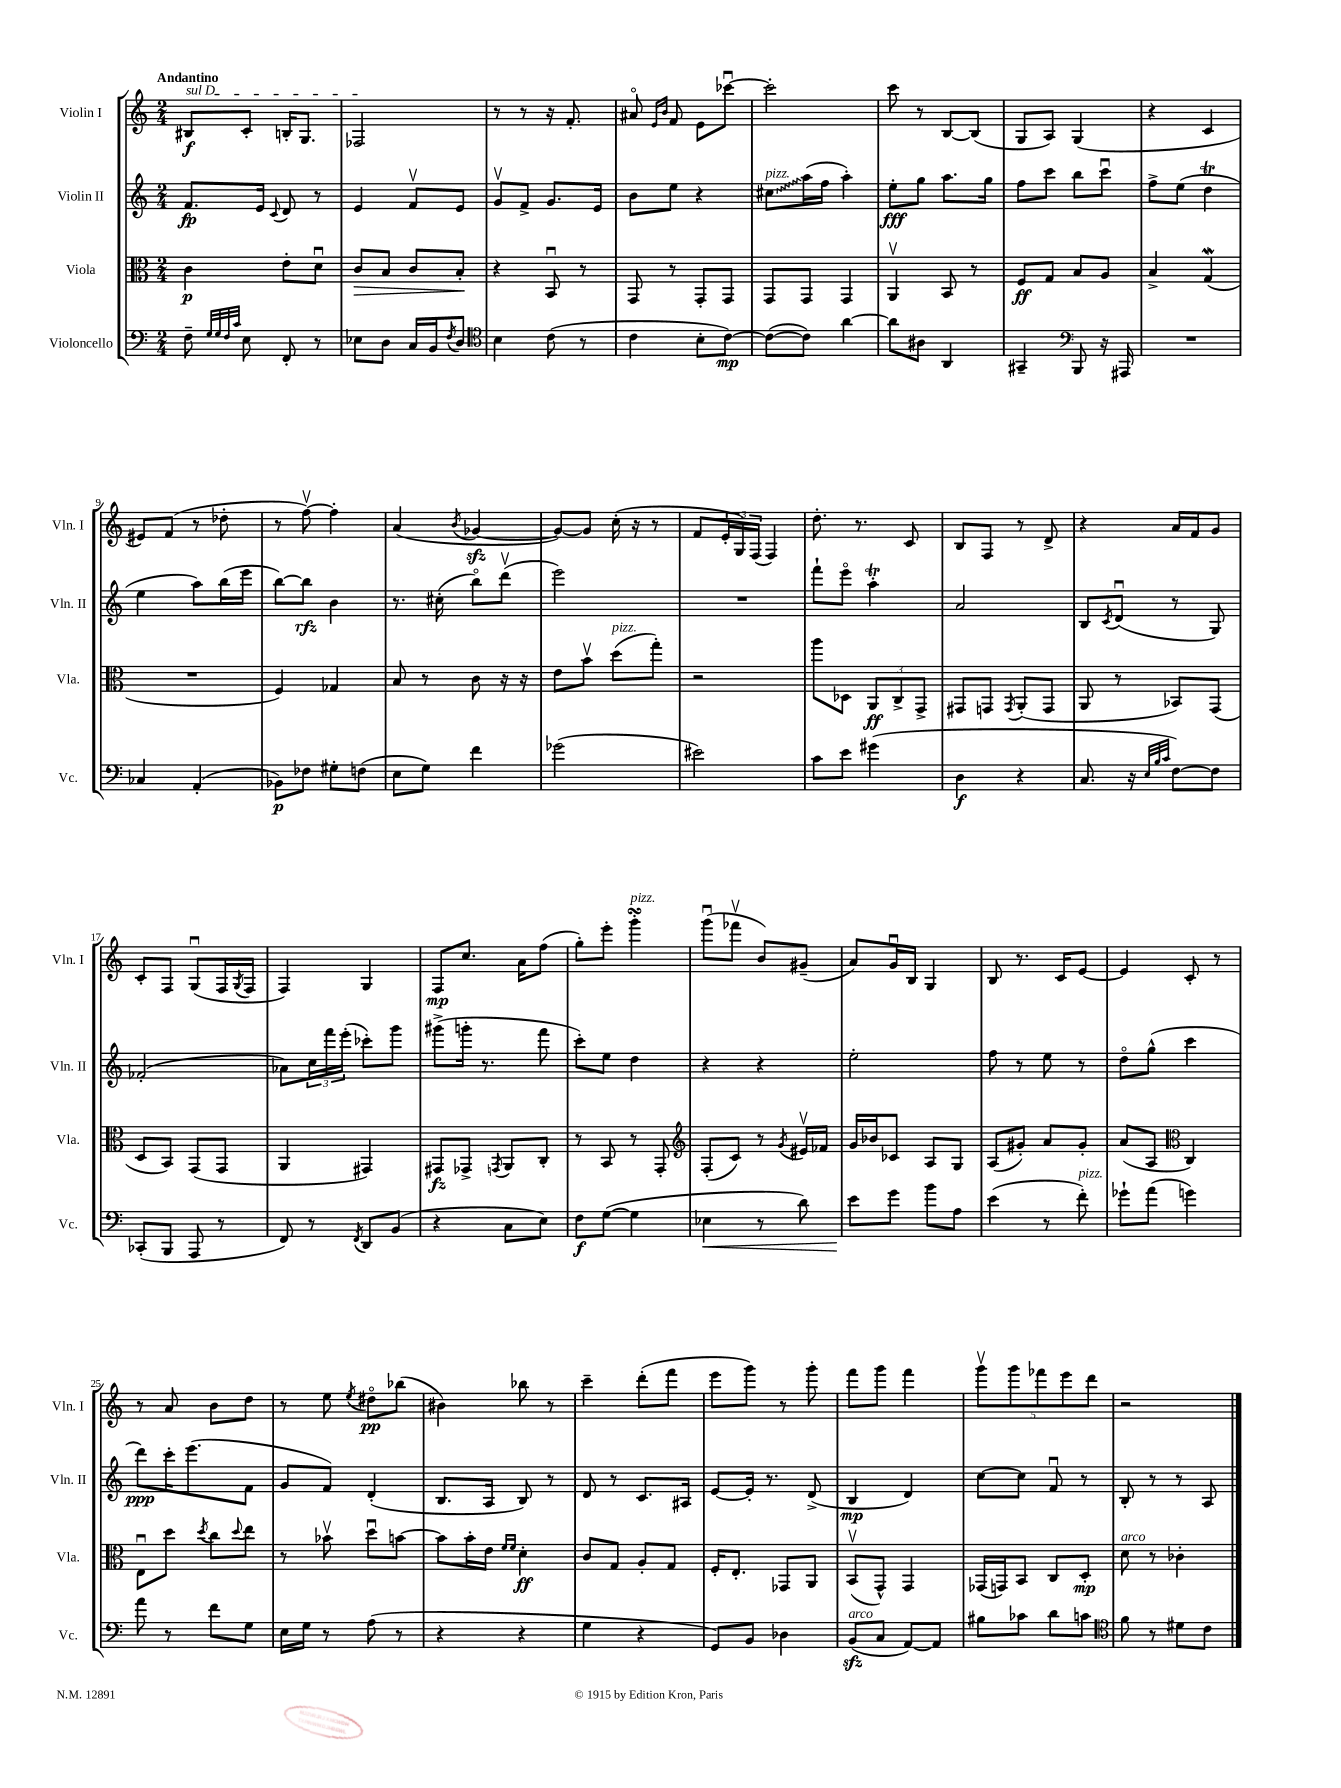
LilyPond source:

<<
\new StaffGroup <<
\new Staff = "s0" \with { instrumentName = "Violin I" shortInstrumentName = "Vln. I" } {
    \clef treble \key c \major \numericTimeSignature \time 2/4 \tempo "Andantino"
    \once \override TextSpanner.bound-details.left.text = \markup { \italic "sul D" } bis8\f\startTextSpan c'8-. b16-. g8. |
    fes2\stopTextSpan |
    r8 r8 r16 f'8.-. |
    ais'8\flageolet \grace { e'16 b'16 } f'8 e'8 ces'''8~\downbow |
    ces'''2-. |
    c'''8 r8 b8~ b8( |
    g8 a8) g4( |
    r4 c'4 |
    eis'8) f'8( r8 des''8-. |
    r8 f''8~\upbow) f''4-. |
    a'4( \acciaccatura { b'8 } ges'4~\sfz |
    ges'8~) ges'8 c''16-.( r16 r8 |
    f'8 \tuplet 3/2 { e'16-. g16) f16( } f4) |
    d''8.-. r8. c'8 |
    b8 f8 r8 d'8-> |
    r4 a'16 f'16 g'8 |
    c'8-. f8 g8\downbow( f16 \acciaccatura { g8 } f16 |
    f4) g4 |
    f8\mp c''8. a'16 f''8( |
    g''8-.) e'''8-. g'''4-.\turn^\markup { \italic "pizz." } |
    g'''8\downbow( fes'''8\upbow b'8) gis'8--( |
    a'8) g'16\downbow b16 g4 |
    b8 r8. c'16 e'8~ |
    e'4 c'8-. r8 |
    r8 a'8 b'8 d''8 |
    r8 e''8 \acciaccatura { e''8 } dis''8\flageolet\pp bes''8( |
    bis'4) bes''8 r8 |
    c'''4-- d'''8-.( f'''8 |
    e'''8 g'''8) r8 g'''8-. |
    f'''8 g'''8 f'''4 |
    \tuplet 5/4 { g'''8\upbow g'''8 fes'''8 e'''8 d'''8 } |
    r2 \bar "|." |
}
\new Staff = "s1" \with { instrumentName = "Violin II" shortInstrumentName = "Vln. II" } {
    \clef treble \key c \major \numericTimeSignature \time 2/4
    f'8.\fp e'16 \appoggiatura { c'8 } d'8 r8 |
    e'4 f'8\upbow e'8 |
    g'8\upbow f'8-> g'8. e'16 |
    b'8 e''8 r4 |
    \once \override Glissando.style = #'zigzag cis''8\glissando^\markup { \italic "pizz." } a''16( f''16 a''4-.) |
    e''8-.\fff g''8 a''8. g''16 |
    f''8 c'''8 b''8 c'''8\downbow |
    f''8-> e''8( d''4\trill |
    e''4 a''8) b''16( e'''16 |
    b''8~) b''8\rfz b'4 |
    r8. cis''16-.( b''8\flageolet) d'''8\upbow( |
    e'''2) |
    R2 |
    f'''8-! e'''8\flageolet a''4-.\trill |
    a'2 |
    b8 \acciaccatura { c'8 } d'8\downbow( r8 g8) |
    fes'2-.( |
    aes'8) \tuplet 3/2 { c''16 f'''16 e'''16-.( } ces'''8-.) g'''8 |
    gis'''8->( g'''16-. r8. f'''8 |
    c'''8-.) e''8 d''4 |
    r4 r4 |
    e''2-. |
    f''8 r8 e''8 r8 |
    d''8\flageolet g''8-^( c'''4 |
    d'''8\ppp) c'''16-. e'''8.( f'8 |
    g'8 f'8) d'4-.( |
    b8. a16 b8) r8 |
    d'8 r8 c'8. ais16 |
    e'8~ e'16-. r8. d'8->( |
    b4\mp d'4) |
    c''8~ c''8 f'8\downbow r8 |
    b8-. r8 r8 a8 \bar "|." |
}
\new Staff = "s2" \with { instrumentName = "Viola" shortInstrumentName = "Vla." } {
    \clef alto \key c \major \numericTimeSignature \time 2/4
    c'4\p e'8-. d'8\downbow |
    c'8\> b8 c'8 b8-.\! |
    r4 b,8\downbow r8 |
    g,8 r8 g,8-. g,8 |
    g,8 g,8 g,4 |
    a,4\upbow b,8 r8 |
    f8\ff g8 b8 a8 |
    b4-> g4\mordent( |
    R2 |
    f4) ges4 |
    b8 r8 c'8 r16 r16 |
    e'8 b'8\upbow d''8^\markup { \italic "pizz." }( g''8-.) |
    r2 |
    a''8 des8 \tuplet 3/2 { a,8\ff c8-> g,8-> } |
    gis,8 g,8 \acciaccatura { g,8 } a,8-.( g,8 |
    a,8 r8 bes,8) g,8( |
    d8 b,8) g,8( g,8 |
    a,4 gis,4) |
    gis,8\fz ges,8-> \acciaccatura { g,8 } a,8 c8-. |
    r8 b,8 r8 g,8-. |
    \clef treble f8-.( c'8) r8 \acciaccatura { g'8 } eis'16\upbow fes'16 |
    g'16 bes'16 ces'8 a8 g8 |
    a8( gis'8-.) a'8 gis'8-. |
    a'8( a8 \clef alto c4) |
    e8\downbow d''8 \acciaccatura { d''8 } c''8 \appoggiatura { d''8 } e''8 |
    r8 bes'8\upbow d''8\downbow b'8~ |
    b'8 b'16-. e'16 \grace { f'16 f'16 } d'4-.\ff |
    c'8 g8 a8-. g8 |
    f16-. e8.-. ges,8 a,8 |
    b,8\upbow( g,8-^) g,4 |
    ges,16( g,16) b,8 c8 d8-.\mp |
    d'8^\markup { \italic "arco" } r8 ces'4-. \bar "|." |
}
\new Staff = "s3" \with { instrumentName = "Violoncello" shortInstrumentName = "Vc." } {
    \clef bass \key c \major \numericTimeSignature \time 2/4
    f8-- \grace { g32 g32 f32 c'32 } e8 f,8-. r8 |
    ees8 d8 c16 b,16 \acciaccatura { f8 } d8 |
    \clef tenor b4 c'8( r8 |
    c'4 b8-. c'8~\mp) |
    c'8~( c'8) a'4~ |
    a'8 ais8 a,4 |
    gis,4-- \clef bass b,,8 r16 ais,,16 |
    R2 |
    ces4 a,4-.( |
    bes,8\p) fes8 gis8-. f8( |
    e8 g8) f'4 |
    ges'2( |
    eis'2) |
    c'8 e'8 gis'4( |
    d4\f r4 |
    c8. r16 \grace { e32 b32 c'32 } f8~) f8 |
    ces,8-.( b,,8 a,,8 r8 |
    f,8) r8 \acciaccatura { f,8 } d,8 b,8( |
    r4 c8 e8) |
    f8\f g8~( g4 |
    ees4\< r8 d'8) |
    e'8\! g'8 b'8 a8 |
    e'4( r8 f'8-.^\markup { \italic "pizz." }) |
    ges'8-! a'8( g'4) |
    a'8 r8 f'8 g8 |
    e16 g16 r8 a8( r8 |
    r4 r4 |
    g4 r4 |
    g,8) b,8 des4 |
    b,8\sfz^\markup { \italic "arco" }( c8 a,8~) a,8 |
    bis8 ces'8 d'8 c'8 |
    \clef tenor f'8 r8 dis'8 c'8 \bar "|." |
}
>>
>>
